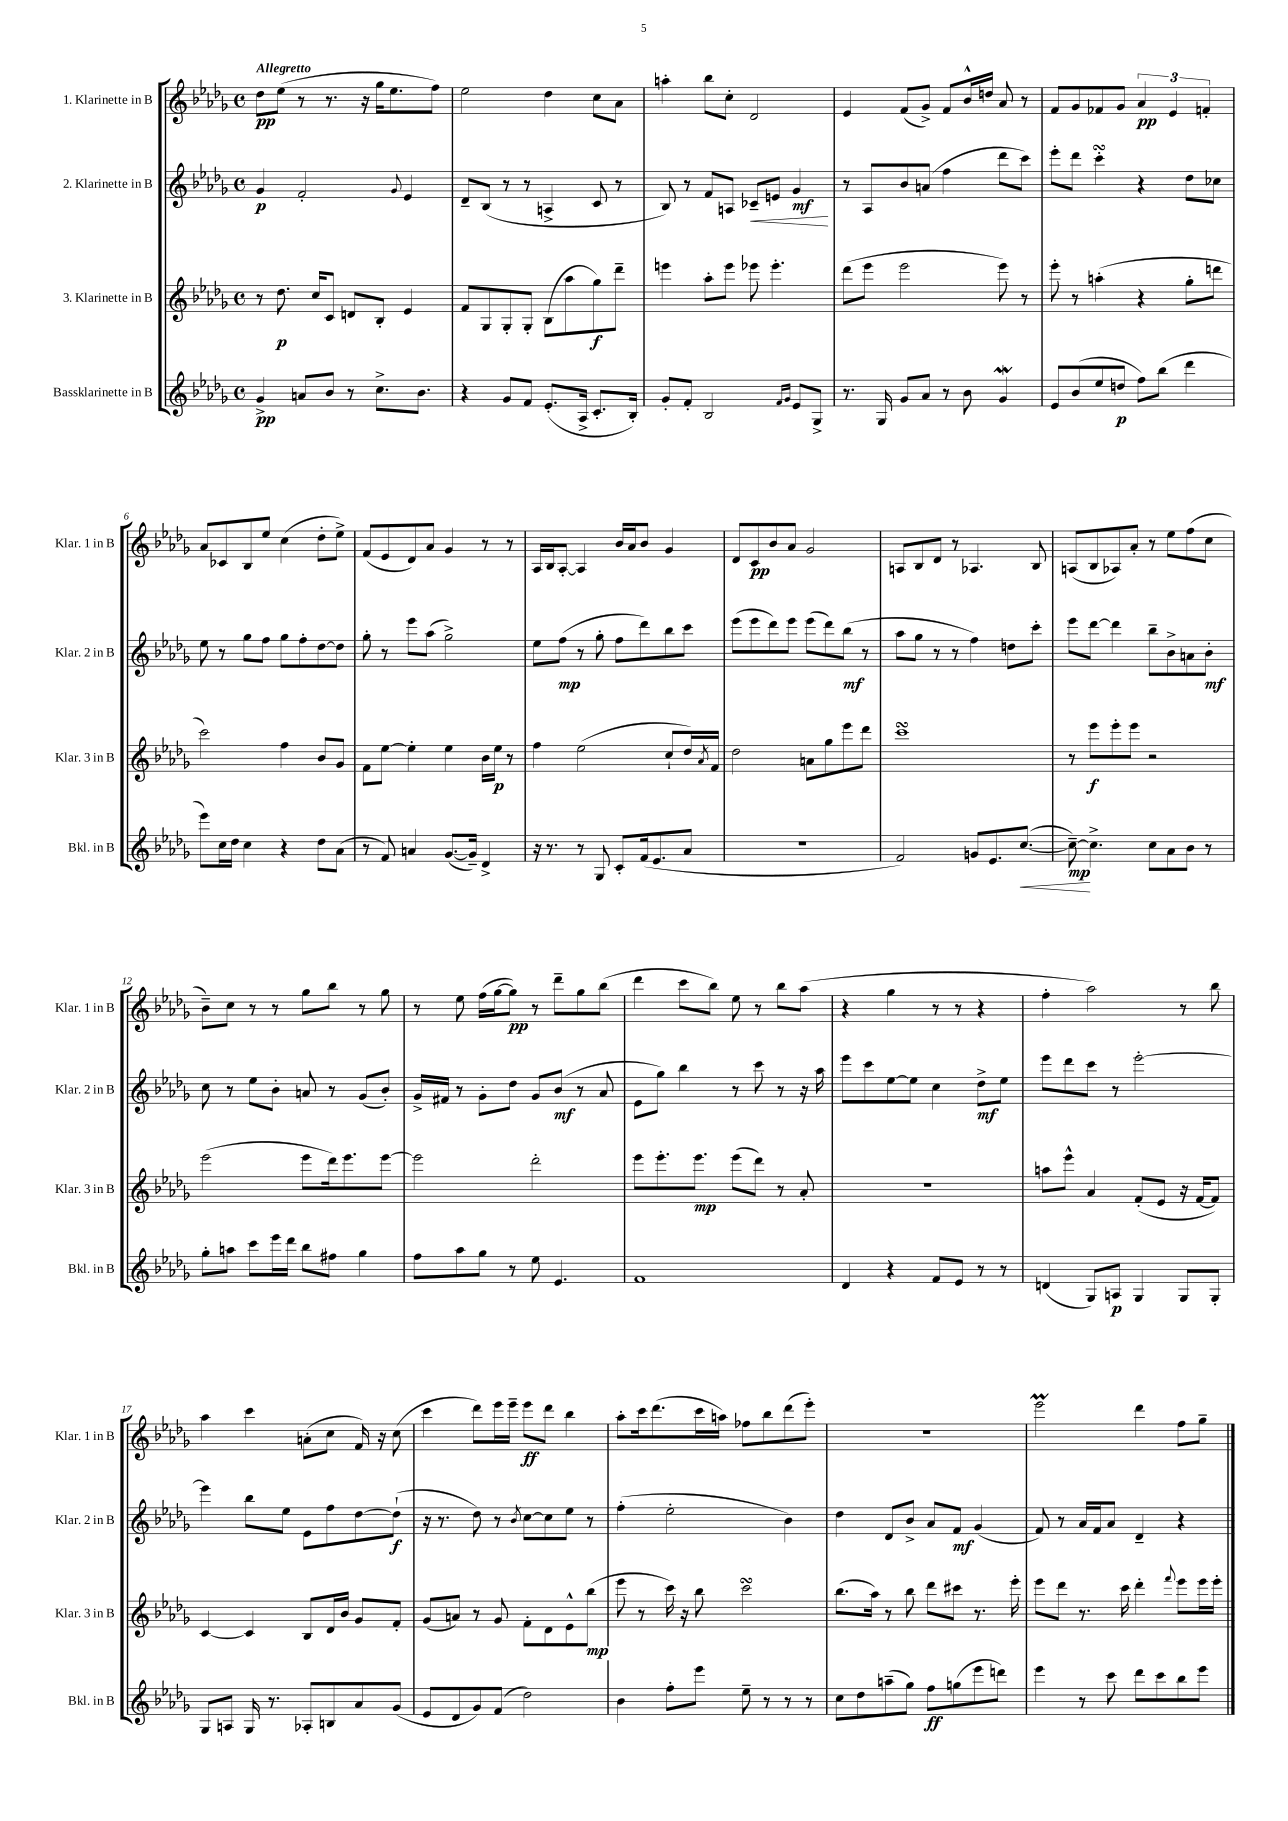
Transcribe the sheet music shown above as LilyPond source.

<<
\new StaffGroup <<
\new Staff = "s0" \with { instrumentName = "1. Klarinette in B" shortInstrumentName = "Klar. 1 in B" } {
    \clef treble \key des \major \defaultTimeSignature \time 4/4 \tempo "Allegretto"
    des''8\pp ees''8( r8 r8. r16 ges''16 ees''8. f''8) |
    ees''2 des''4 c''8 aes'8 |
    a''4-. bes''8 c''8-. des'2 |
    ees'4 f'8( ges'8->) f'8 bes'16-^ d''16 aes'8 r8 |
    f'8 ges'8 fes'8 ges'8 \tuplet 3/2 { aes'4\pp ees'4 f'4-. } |
    aes'8 ces'8 bes8 ees''8 c''4( des''8-. ees''8->) |
    f'8( ees'8 des'8) aes'8 ges'4 r8 r8 |
    aes16 bes16 aes8~-. aes4 bes'16 aes'16 bes'8 ges'4 |
    des'8 c'8\pp bes'8 aes'8 ges'2 |
    a8 bes8 des'8 r8 aes4. bes8 |
    a8( bes8 aes8) aes'8-. r8 ees''8 f''8( c''8 |
    bes'8--) c''8 r8 r8 ges''8 bes''8 r8 ges''8 |
    r8 ees''8 f''16( ges''16~ ges''8\pp) r8 des'''8-- ges''8 bes''8( |
    des'''4 c'''8 bes''8) ees''8 r8 bes''8 aes''8( |
    r4 ges''4 r8 r8 r4 |
    f''4-. aes''2) r8 bes''8 |
    aes''4 c'''4 a'8-.( c''8 f'16) r16 c''8( |
    c'''4 des'''8) ees'''16 ees'''16-- ees'''8\ff des'''8 bes''4 |
    aes''8-. c'''16 des'''8.( c'''16 a''16) fes''8 bes''8 des'''8( ees'''8-.) |
    R1 |
    ees'''2\prall des'''4 f''8 ges''8-- \bar "|." |
}
\new Staff = "s1" \with { instrumentName = "2. Klarinette in B" shortInstrumentName = "Klar. 2 in B" } {
    \clef treble \key des \major \defaultTimeSignature \time 4/4
    ges'4\p f'2-. \appoggiatura { ges'8 } ees'4 |
    des'8-- bes8( r8 r8 a4-> c'8 r8 |
    bes8) r8 f'8 a8 ces'8--\< e'8 ges'4\mf\! |
    r8 aes8 bes'8 a'8( f''4 des'''8 c'''8) |
    ees'''8-. des'''8 c'''4-.\turn r4 des''8 ces''8 |
    ees''8 r8 ges''8 f''8 ges''8 f''8-. des''8~ des''8 |
    ges''8-. r8 ees'''8 aes''8( ges''2->) |
    ees''8 f''8\mp( r8 ges''8-. f''8 des'''8) bes''8 c'''8 |
    ees'''8( ees'''8 des'''8) ees'''8 ees'''8( des'''8) bes''8\mf( r8 |
    aes''8 ges''8 r8 r8 f''4) d''8 c'''8-. |
    ees'''8 des'''8~ des'''4 bes''8-- bes'8-> a'8 bes'8-.\mf |
    c''8 r8 ees''8 bes'8-. a'8 r8 ges'8( bes'8-.) |
    ges'16-> fis'16 r8 ges'8-. des''8 ges'8 bes'8\mf( r8 aes'8 |
    ees'8 ges''8) bes''4 r8 c'''8 r8 r16 aes''16 |
    ees'''8 c'''8 ees''8~ ees''8 c''4 des''8->\mf ees''8 |
    ees'''8 des'''8 c'''8 r8 ees'''2~-. |
    ees'''4 bes''8 ees''8 ees'8 f''8 des''8~ des''8-!\f( |
    r16 r8. des''8) r8 \acciaccatura { bes'8 } c''8~ c''8 ees''8 r8 |
    f''4-.( ees''2-. bes'4) |
    des''4 des'8 bes'8-> aes'8 f'8\mf ges'4( |
    f'8) r8 aes'16 f'16 aes'8 des'4-- r4 \bar "|." |
}
\new Staff = "s2" \with { instrumentName = "3. Klarinette in B" shortInstrumentName = "Klar. 3 in B" } {
    \clef treble \key des \major \defaultTimeSignature \time 4/4
    r8 des''8.\p c''16 c'8 d'8 bes8-. ees'4 |
    f'8 ges8 ges8-. ges8-. bes8( aes''8 ges''8\f) des'''8-- |
    e'''4 aes''8-. e'''8 ees'''8 ees'''4.-. |
    des'''8( ees'''8 ees'''2 ees'''8) r8 |
    ees'''8-. r8 a''4-.( r4 ges''8-. d'''8 |
    c'''2) f''4 bes'8 ges'8 |
    f'8 ees''8~ ees''4-. ees''4 bes'16 ees''16\p r8 |
    f''4 ees''2( c''8-! des''16) \acciaccatura { aes'8 } f'16 |
    des''2 a'8 ges''8 ees'''8 des'''8 |
    c'''1\turn |
    r8 ees'''8\f ees'''8-. ees'''8 r2 |
    ees'''2( ees'''8 des'''16) ees'''8. ees'''8~ |
    ees'''2 des'''2-. |
    ees'''8 ees'''8.-. ees'''8.\mp ees'''8( des'''8) r8 aes'8-. |
    r1 |
    a''8 ees'''8-^ aes'4 f'8-.( ees'8 r16 f'16~ f'8) |
    c'4~ c'4 bes8 des'16 bes'16 ges'8 f'8-. |
    ges'8( a'8) r8 ges'8 f'8-. des'8 ees'8-^ bes''8\mp( |
    ees'''8 r8 c'''16) r16 bes''8 c'''2\turn |
    bes''8.( aes''16) r8 bes''8 des'''8 cis'''8 r8. ees'''16-. |
    ees'''8 des'''8 r8. c'''16 des'''4-. \appoggiatura { f'''8 } ees'''8 ees'''16 ees'''16-. \bar "|." |
}
\new Staff = "s3" \with { instrumentName = "Bassklarinette in B" shortInstrumentName = "Bkl. in B" } {
    \clef treble \key des \major \defaultTimeSignature \time 4/4
    ges'4->\pp a'8 bes'8 r8 c''8.-> bes'8. |
    r4 ges'8 f'8 ees'8.-.( aes16-> c'8.-. bes16-.) |
    ges'8-. f'8-. bes2 \grace { f'16 ges'16 } ees'8 ges8-> |
    r8. ges16 ges'8 aes'8 r8 bes'8 ges'4\mordent |
    ees'8 bes'8( ees''8 d''8\p f''8) bes''8( des'''4 |
    ees'''8) c''16 des''16 c''4 r4 des''8 aes'8( |
    r8 f'8) a'4 ges'8.~( ges'16--) des'4-> |
    r16 r8. r8 ges8 c'8-. f'16( ees'8. aes'8 |
    R1 |
    f'2) g'8 ees'8. c''8.~\<( |
    c''8~--\mp\!) c''4.-> c''8 aes'8 bes'8 r8 |
    ges''8-. a''8 c'''8 ees'''16 des'''16 bes''8 fis''8 ges''4 |
    f''8 aes''8 ges''8 r8 ees''8 ees'4. |
    f'1 |
    des'4 r4 f'8 ees'8 r8 r8 |
    d'4( ges8) a8\p ges4 ges8 ges8-. |
    ges8 a8 ges16 r8. aes8-. b8 aes'8 ges'8( |
    ees'8 des'8 ges'8) f'8( des''2) |
    bes'4 f''8-. ees'''8 ees''8-- r8 r8 r8 |
    c''8 des''8 a''8--( ges''8) f''8\ff g''8( ees'''8 d'''8) |
    ees'''4 r8 c'''8 des'''8 c'''8 bes''8 ees'''8 \bar "|." |
}
>>
>>
